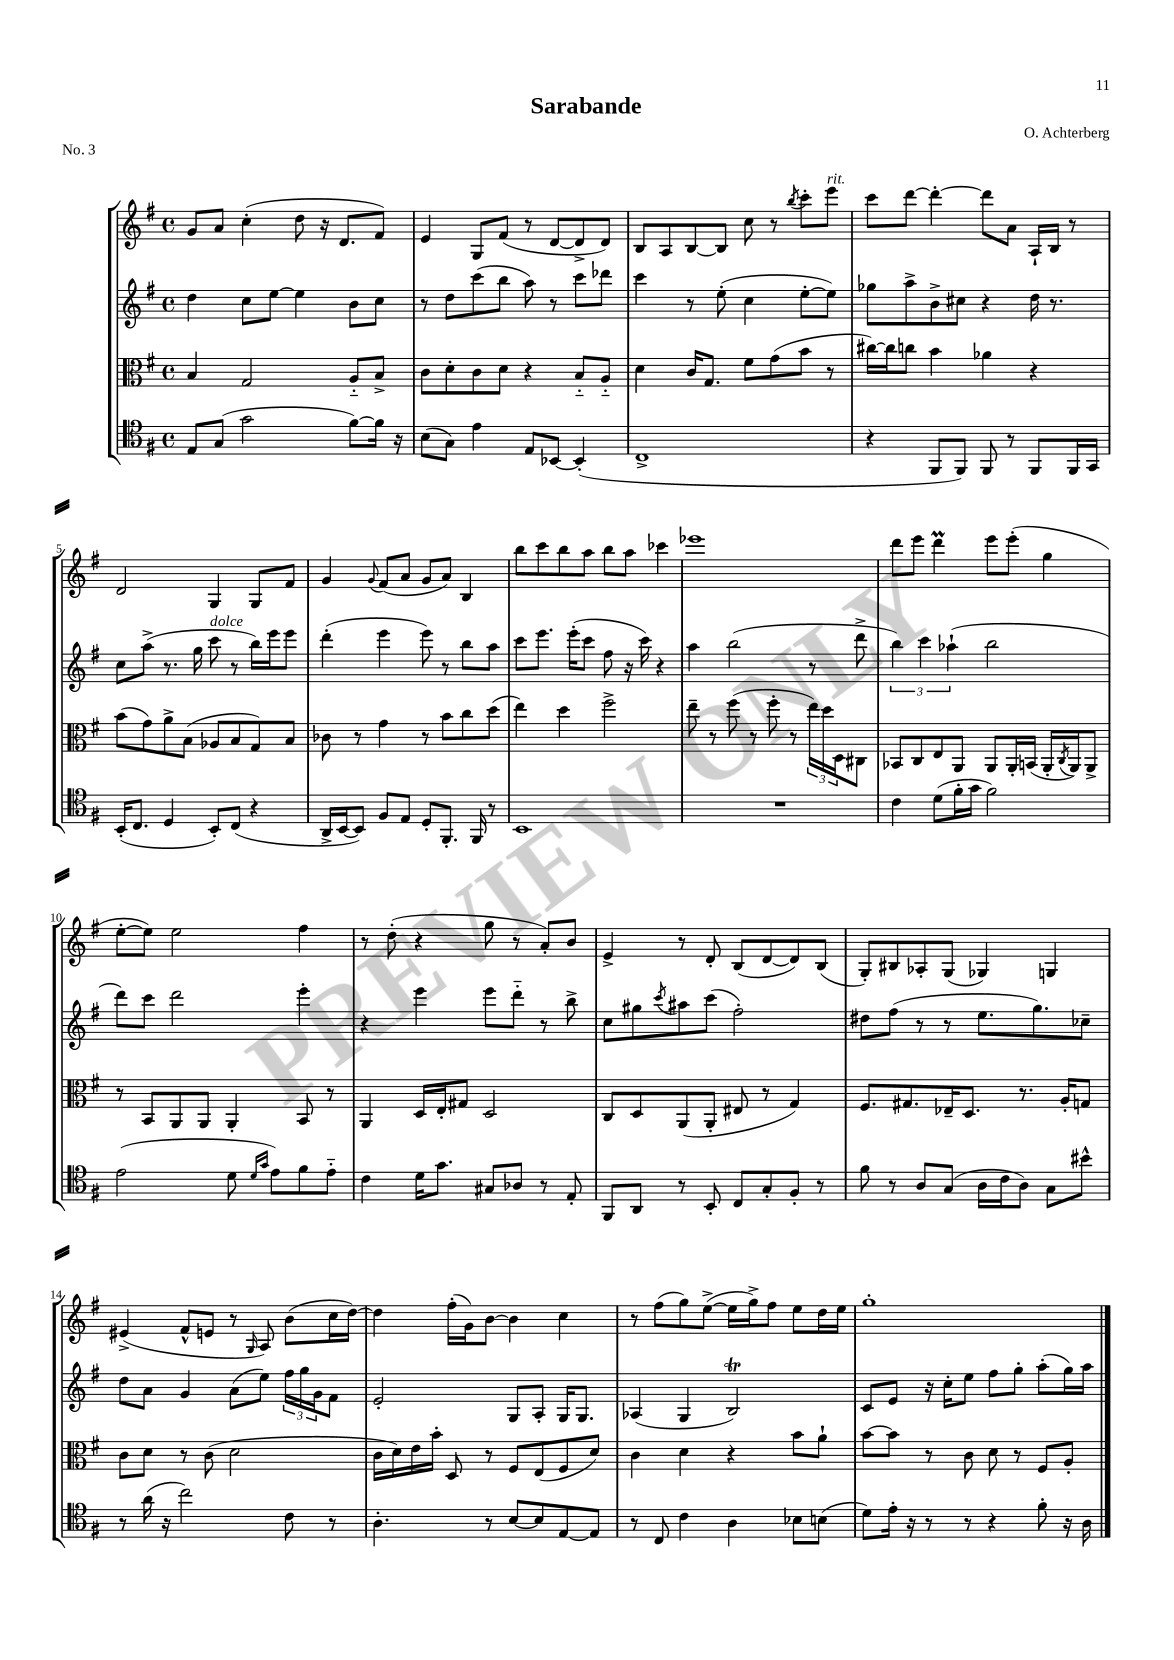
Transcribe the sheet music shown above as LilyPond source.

\header { title = "Sarabande" composer = "O. Achterberg" piece = "No. 3" }
<<
\new StaffGroup <<
\new Staff = "s0" {
    \clef treble \key g \major \defaultTimeSignature \time 4/4
    g'8 a'8 c''4-.( d''8 r16 d'8. fis'8) |
    e'4 g8 fis'8( r8 d'8~ d'8-> d'8) |
    b8 a8 b8~ b8 c''8 r8 \acciaccatura { b''8 } c'''8-. e'''8^\markup { \italic "rit." } |
    c'''8 d'''8~ d'''4~-. d'''8 a'8 a16-! b16 r8 |
    d'2 g4 g8 fis'8 |
    g'4 \appoggiatura { g'8 } fis'8( a'8 g'8 a'8) b4 |
    b''8 c'''8 b''8 a''8 b''8 a''8 ces'''4 |
    ees'''1 |
    d'''8 e'''8 d'''4\prall e'''8 e'''8-.( g''4 |
    e''8~-. e''8) e''2 fis''4 |
    r8 d''8-.( r4 g''8 r8 a'8-.) b'8 |
    e'4-> r8 d'8-. b8( d'8~ d'8) b8( |
    g8-.) bis8 aes8-. g8( ges4) g4 |
    eis'4->( fis'8-^ e'8 r8 \grace { g16 } a8) b'8( c''16 d''16~) |
    d''4 fis''16-.( g'16) b'8~ b'4 c''4 |
    r8 fis''8( g''8) e''8~->( e''16 g''16->) fis''8 e''8 d''16 e''16 |
    g''1-. \bar "|." |
}
\new Staff = "s1" {
    \clef treble \key g \major \defaultTimeSignature \time 4/4
    d''4 c''8 e''8~ e''4 b'8 c''8 |
    r8 d''8 c'''8( b''8 a''8) r8 c'''8 des'''8 |
    c'''4 r8 e''8-.( c''4 e''8~-. e''8) |
    ges''8 a''8-> b'8-> cis''8 r4 d''16 r8. |
    c''8 a''8->( r8. g''16 c'''8^\markup { \italic "dolce" } r8 b''16) e'''16 e'''8 |
    d'''4-.( e'''4 e'''8) r8 b''8 a''8 |
    c'''8 e'''8. e'''16-.( c'''8 fis''8 r16 c'''16) r4 |
    a''4 b''2( r8 d'''8-> |
    \tuplet 3/2 { b''4) c'''4 aes''4-!( } b''2 |
    d'''8) c'''8 d'''2 e'''4-. |
    r4 e'''4 e'''8 d'''8-_ r8 b''8-> |
    c''8 gis''8 \acciaccatura { c'''8 } ais''8 c'''8( fis''2-.) |
    dis''8 fis''8( r8 r8 e''8. g''8.) ces''8-- |
    d''8 a'8 g'4 a'8( e''8) \tuplet 3/2 { fis''16 g''16 g'16 } fis'8 |
    e'2-. g8 a8-. g16 g8. |
    aes4( g4 b2\trill) |
    c'8 e'8 r16 c''16-. e''8 fis''8 g''8-. a''8-.( g''16) a''16 \bar "|." |
}
\new Staff = "s2" {
    \clef alto \key g \major \defaultTimeSignature \time 4/4
    b4 g2 a8-_ b8-> |
    c'8 d'8-. c'8 d'8 r4 b8-_ a8-_ |
    d'4 c'16 g8. fis'8 g'8( b'8 r8 |
    cis''16~) cis''16 c''8 b'4 aes'4 r4 |
    b'8( g'8) a'8-> b8( aes8 b8 g8) b8 |
    ces'8 r8 g'4 r8 b'8 c''8 d''8( |
    e''4) d''4 fis''2-> |
    e''8-- r8 fis''8( r8 fis''8-. r8 \tuplet 3/2 { e''16) d''16 d16 } cis8 |
    bes,8 c8 e8 a,8 a,8 a,16-. b,16( a,16-. \acciaccatura { c8 } a,16) a,8-> |
    r8 b,8 a,8 a,8 a,4-. b,8 r8 |
    a,4 d16 e16-. gis8 d2 |
    c8 d8 a,8( a,8-. eis8 r8 g4) |
    fis8. gis8. ees16-- d8. r8. a16-. g8 |
    c'8 d'8 r8 c'8( d'2 |
    c'16 d'16) e'16 b'16-. d8 r8 fis8 e8( fis8 d'8) |
    c'4 d'4 r4 b'8 a'8-! |
    b'8~ b'8 r8 c'8 d'8 r8 fis8 a8-. \bar "|." |
}
\new Staff = "s3" {
    \clef tenor \key g \major \defaultTimeSignature \time 4/4
    e8 g8( g'2 fis'8~) fis'16 r16 |
    b8( g8) e'4 e8 bes,8~ bes,4-.( |
    c1-> |
    r4 fis,8 fis,8) fis,8 r8 fis,8 fis,16 g,16 |
    b,16-.( c8. d4 b,8-.) c8( r4 |
    a,16-> b,16~ b,8) fis8 e8 d8-. fis,8.-. fis,16 r8 |
    b,1 |
    R1 |
    c'4 d'8( fis'16-. g'16 fis'2) |
    e'2( d'8 \grace { d'16 g'16 } e'8) fis'8 e'8-_ |
    c'4 d'16 g'8. gis8 aes8 r8 e8-. |
    fis,8 a,8 r8 b,8-. c8 g8-. fis8-. r8 |
    fis'8 r8 a8 g8( a16 c'16 a8) g8 bis'8-^ |
    r8 a'16( r16 c''2) c'8 r8 |
    a4.-. r8 b8~ b8 e8~ e8 |
    r8 c8 c'4 a4 bes8 b8( |
    d'8) e'16-. r16 r8 r8 r4 fis'8-. r16 a16 \bar "|." |
}
>>
>>
